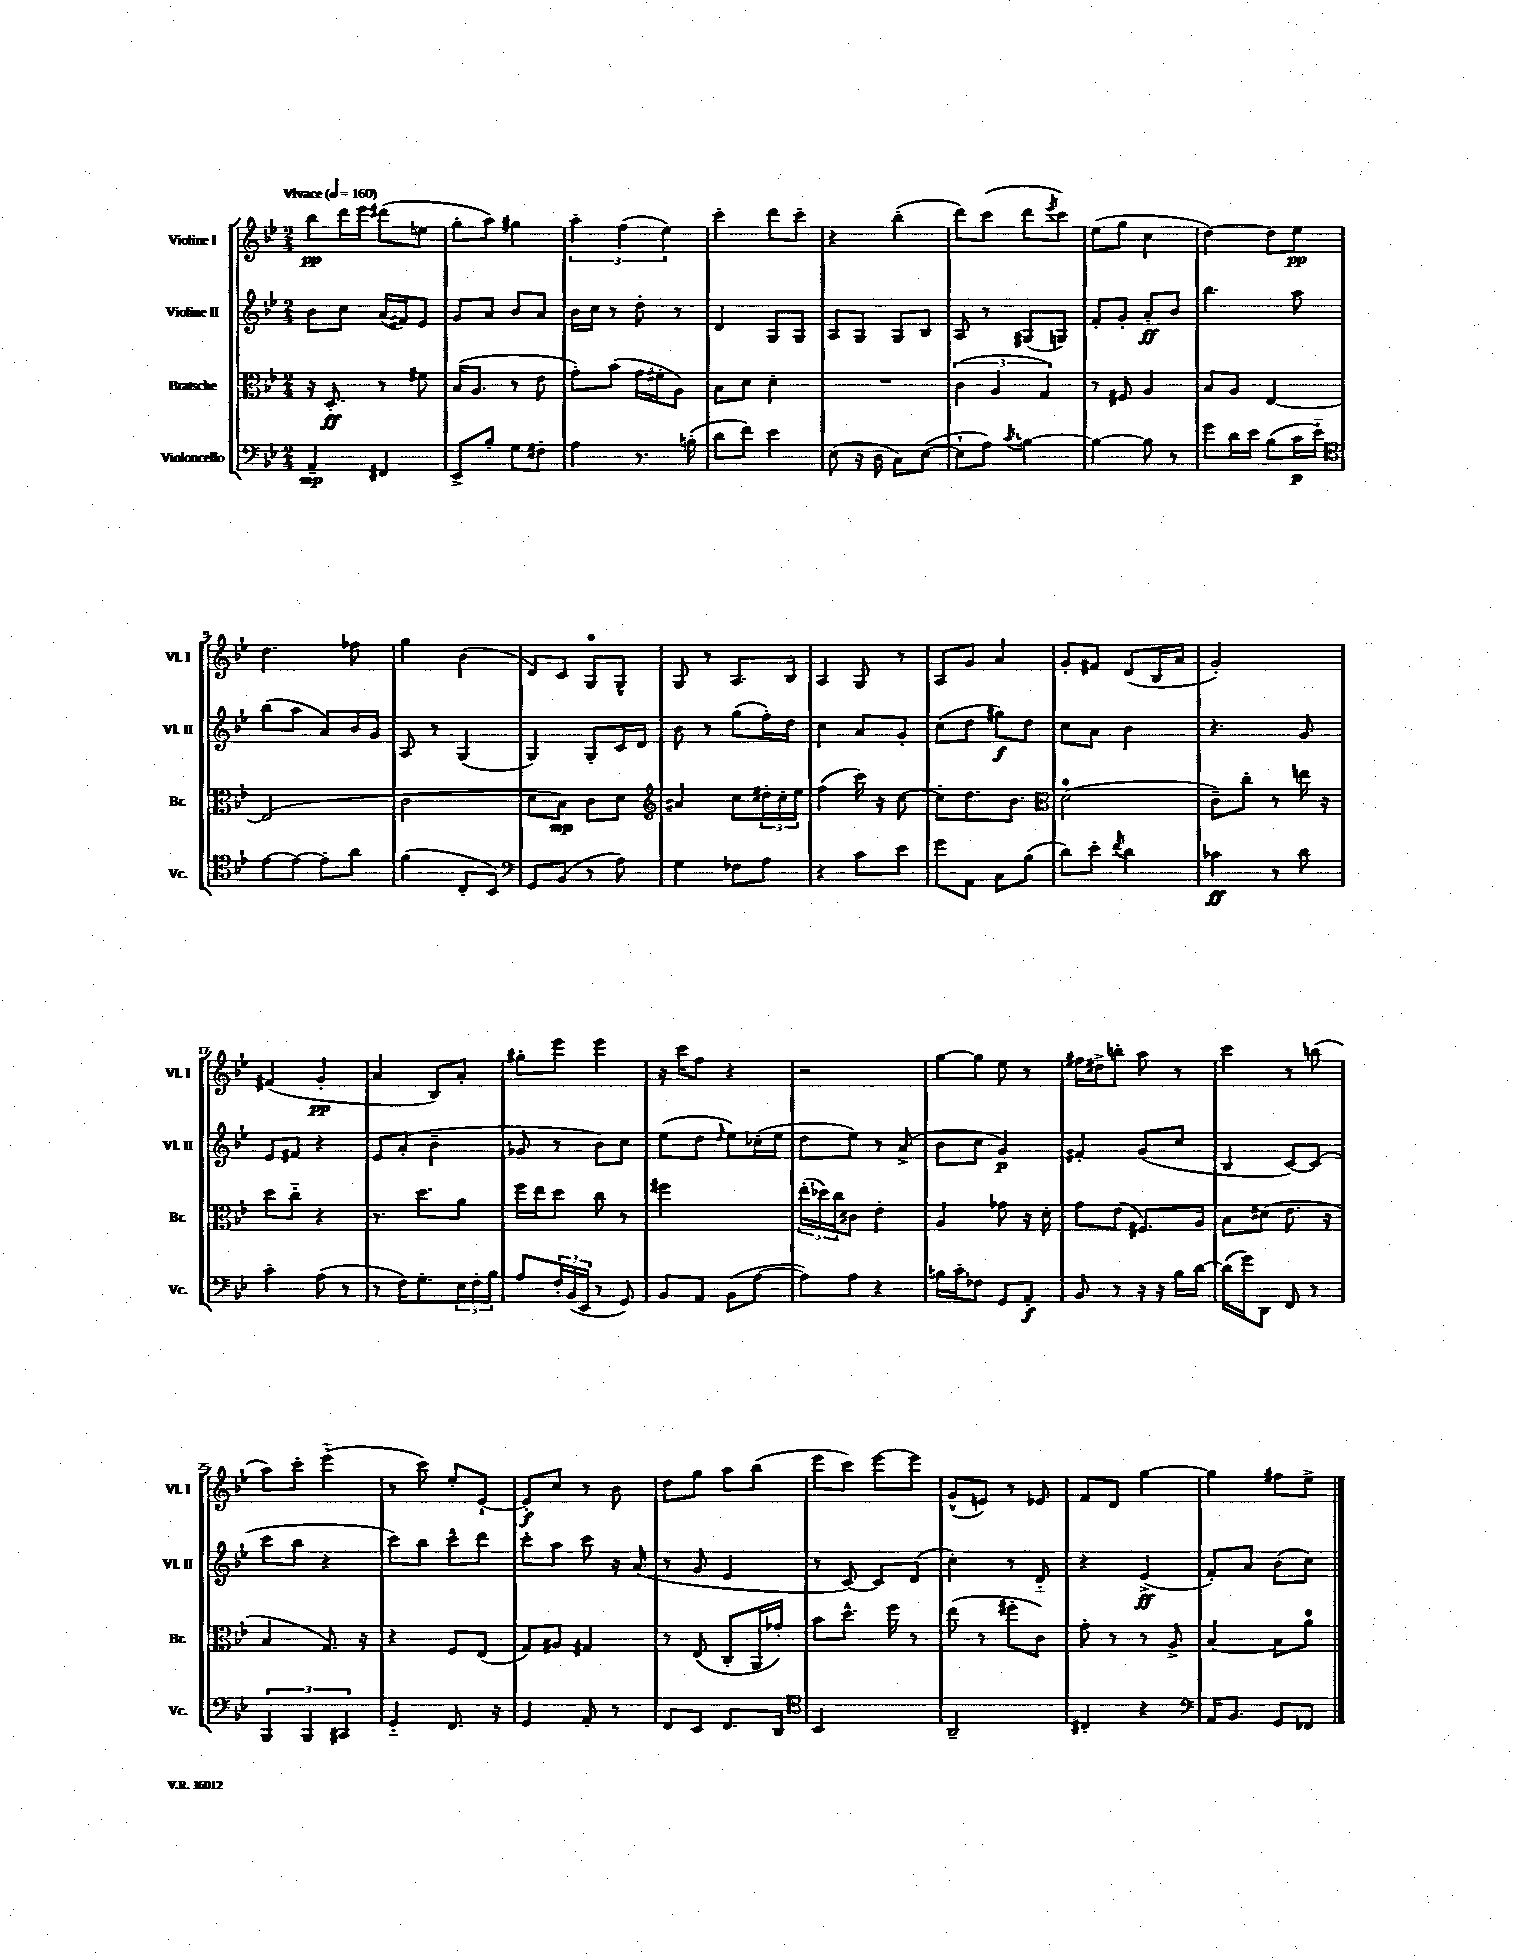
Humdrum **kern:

**kern	**kern	**kern	**kern
*staff4	*staff3	*staff2	*staff1
*clefF4	*clefC3	*clefG2	*clefG2
*k[b-e-]	*k[b-e-]	*k[b-e-]	*k[b-e-]
*M2/4	*M2/4	*M2/4	*M2/4
*MM160	*MM160	*MM160	*MM160
4AA~	16r	8b-	8bb-
.	8.D'	.	.
.	.	8cc	16ddd
.	.	.	16eee-
4FF#	8r	(16a	(8ddd#
.	.	16f#)	.
.	8f#	8e-	8ee
=	=	=	=
8EE-^	(16B-	8g	8gg'
.	8.A	.	.
8B-'	.	8a	8aa)
8G	8r	8b-	4gg#
8F#'	8e-	8a	.
=	=	=	=
4A	8g')	16b-	6aa'
.	.	16cc	.
.	(8b-	8r	.
.	.	.	(6ff
8.r	16g	8dd'	.
.	16f#'	.	.
.	.	.	6ee-)
.	8A)	8r	.
(16B'	.	.	.
=	=	=	=
8d	8B-	4d	4ccc'
8f)	8d	.	.
4e-	4d'	8G	8ddd
.	.	8G	8ccc'
=	=	=	=
(8E-	2r	8A	4r
16r	.	8G	.
16D	.	.	.
8C)	.	8G	(4bb-'
([8E-	.	8B-	.
=	=	=	=
8E-`]	(6c	8A	8ddd)
8A)	.	8r	(8ccc
.	6A	.	.
8qc	.	.	.
[4B	.	(8G#	8ddd
.	6G)	.	.
.	.	.	8qeee-
.	.	8G)	8ccc)
=	=	=	=
4B_	8r	8f'	(8ee-
.	8F#	8g'	8gg
8B]	4A	8a'	4cc
8r	.	8b-	.
=	=	=	=
8g	8B-	4.bb-	[4dd)
16d	8A	.	.
16e-	.	.	.
(8B-	[4E-	.	8dd]
16c	.	8aa	8ee-
16e-'~)	.	.	.
=	=	=	=
*clefC4	*	*	*
[8e-	(2E-]	(8bb-	4.dd
8e-_	.	8aa	.
8e-']	.	8a)	.
8a	.	16b-	8ff-
.	.	16g	.
=	=	=	=
(4f	2c	8A	4gg
.	.	8r	.
8C'	.	(4G	(4b-
8BB-)	.	.	.
=	=	=	=
*clefF4	*	*	*
8GG	8d	4G)	8d)
(8BB-	8B-)	.	8c
8r	8c	8G'	8G
8A)	8d	16c	8G^^
.	.	16d	.
=	=	=	=
*	*clefG2	*	*
4G	4a#	8b-	8G
.	.	8r	8r
8F-	8cc	(8gg	8.A
8A	24dd#'	16ff')	.
.	24cc'	.	.
.	.	16dd	16B-
.	24ee-	.	.
=	=	=	=
4r	(4ff	4cc	4A
8c	16ccc)	8a	8G
.	16r	.	.
8e-	[8cc	8g'	8r
=	=	=	=
8g	8cc']	(8cc	8A
8AA	8.dd	8dd	8g
8C	.	8gg#)	4a
.	8.b-	.	.
(8B-	.	8dd	.
=	=	=	=
*	*clefC3	*	*
8d)	(2d	8cc	8g'
8e-'	.	8a	8f#
8qf	.	.	.
4d	.	4b-	(8d
.	.	.	16B-
.	.	.	16a
=	=	=	=
4c-	8c~)	4.r	2g')
.	8cc'	.	.
8r	8r	.	.
8d	16ee	8g	.
.	16r	.	.
=	=	=	=
4c'	8dd	8e-	(4f#
.	8cc'~	8f#	.
(8A	4r	4r	4g'
8r	.	.	.
=	=	=	=
8r	8.r	8e-	4a
16F)	.	(8a'	.
8.G'	8.dd	.	.
.	.	4b-~	8B-)
24E-	8a	.	8a'
24F'	.	.	.
24B-	.	.	.
=	=	=	=
8A	16ff	8g-	8gg#'
.	16ee-	.	.
24F'	8dd	8r	8eee-
(24BB-	.	.	.
24EE-	.	.	.
8r	8cc	8b-)	4eee-
8GG)	8r	8cc	.
=	=	=	=
8BB-	2ff#	(8ee-	16r
.	.	.	16ccc
8AA	.	8dd	8ff
.	.	16qqdd	.
(8BB-	.	8ee-)	4r
[8A	.	(16cc-'	.
.	.	16ee-	.
=	=	=	=
8A])	(24ee-'	8dd	2r
.	24dd-)	.	.
.	24cc	.	.
8A	8c#	8ee-)	.
4r	4e-'	8r	.
.	.	(8a^	.
=	=	=	=
16B	4A	8b-	[8gg
16c'	.	.	.
8F-	.	8cc	8gg]
8GG	8g-	4g)	8ee-
8AA'	16r	.	8r
.	16d'	.	.
=	=	=	=
8BB-	8g	4f#'	16ff#
.	.	.	16dd#^
8r	(8e-	.	8bb'
16r	8.F#)	(8g	8aa
16r	.	.	.
16B-	.	8cc	8r
[16d	16A	.	.
=	=	=	=
(16d]	8B-	4B-	4ccc
16g)	.	.	.
8DD	(8d#	.	.
8FF	8.e-	[8c)	8r
8r	.	(8c]	(8bb
.	16r	.	.
=	=	=	=
6BBB-	4B-	8ccc	8aa)
.	.	8bb-	8ccc'
6BBB-	.	.	.
.	8.G)	4r	(4eee-'~
6CC#	.	.	.
.	16r	.	.
=	=	=	=
4GG'~	4r	8ccc)	8r
.	.	8bb-	8ccc)
8.FF	8F	8ccc^^	8ee-'
.	(8E-	8ddd	[8e-`
16r	.	.	.
=	=	=	=
4GG	8G)	8ccc'	8e-']
.	8A#	8aa	8cc
8AA'	4G#	8ccc	8r
8r	.	16r	8b-
.	.	(16a	.
=	=	=	=
8FF	8r	8r	8dd
8EE-	(8E-	8g	8gg
8.FF	8C'	4e-	8aa
.	16AA	.	(8bb-
16DD	16g-')	.	.
=	=	=	=
*clefC4	*	*	*
2BB-	8b-	8r	8eee-
.	8.dd^^	[8c)	8ccc)
.	.	8c]	[8eee-
.	16ff	.	.
.	8r	(8d	8eee-]
=	=	=	=
2AA~	(8ee-	4cc')	(8g^^
.	8r	.	8e)
.	8ff#'	8r	8r
.	8c)	8d'~	8e-
=	=	=	=
4C#'	8g'	4r	8f
.	8r	.	8d
4r	8r	(4e-^	[4gg
.	8A^	.	.
=	=	=	=
*clefF4	*	*	*
16AA	[4B-	8f')	4gg]
8.BB-	.	.	.
.	.	8a	.
8GG	8B-]	(8b-	8ff#
8FF-	8a	8cc)	8ee-^
==	==	==	==
*-	*-	*-	*-
